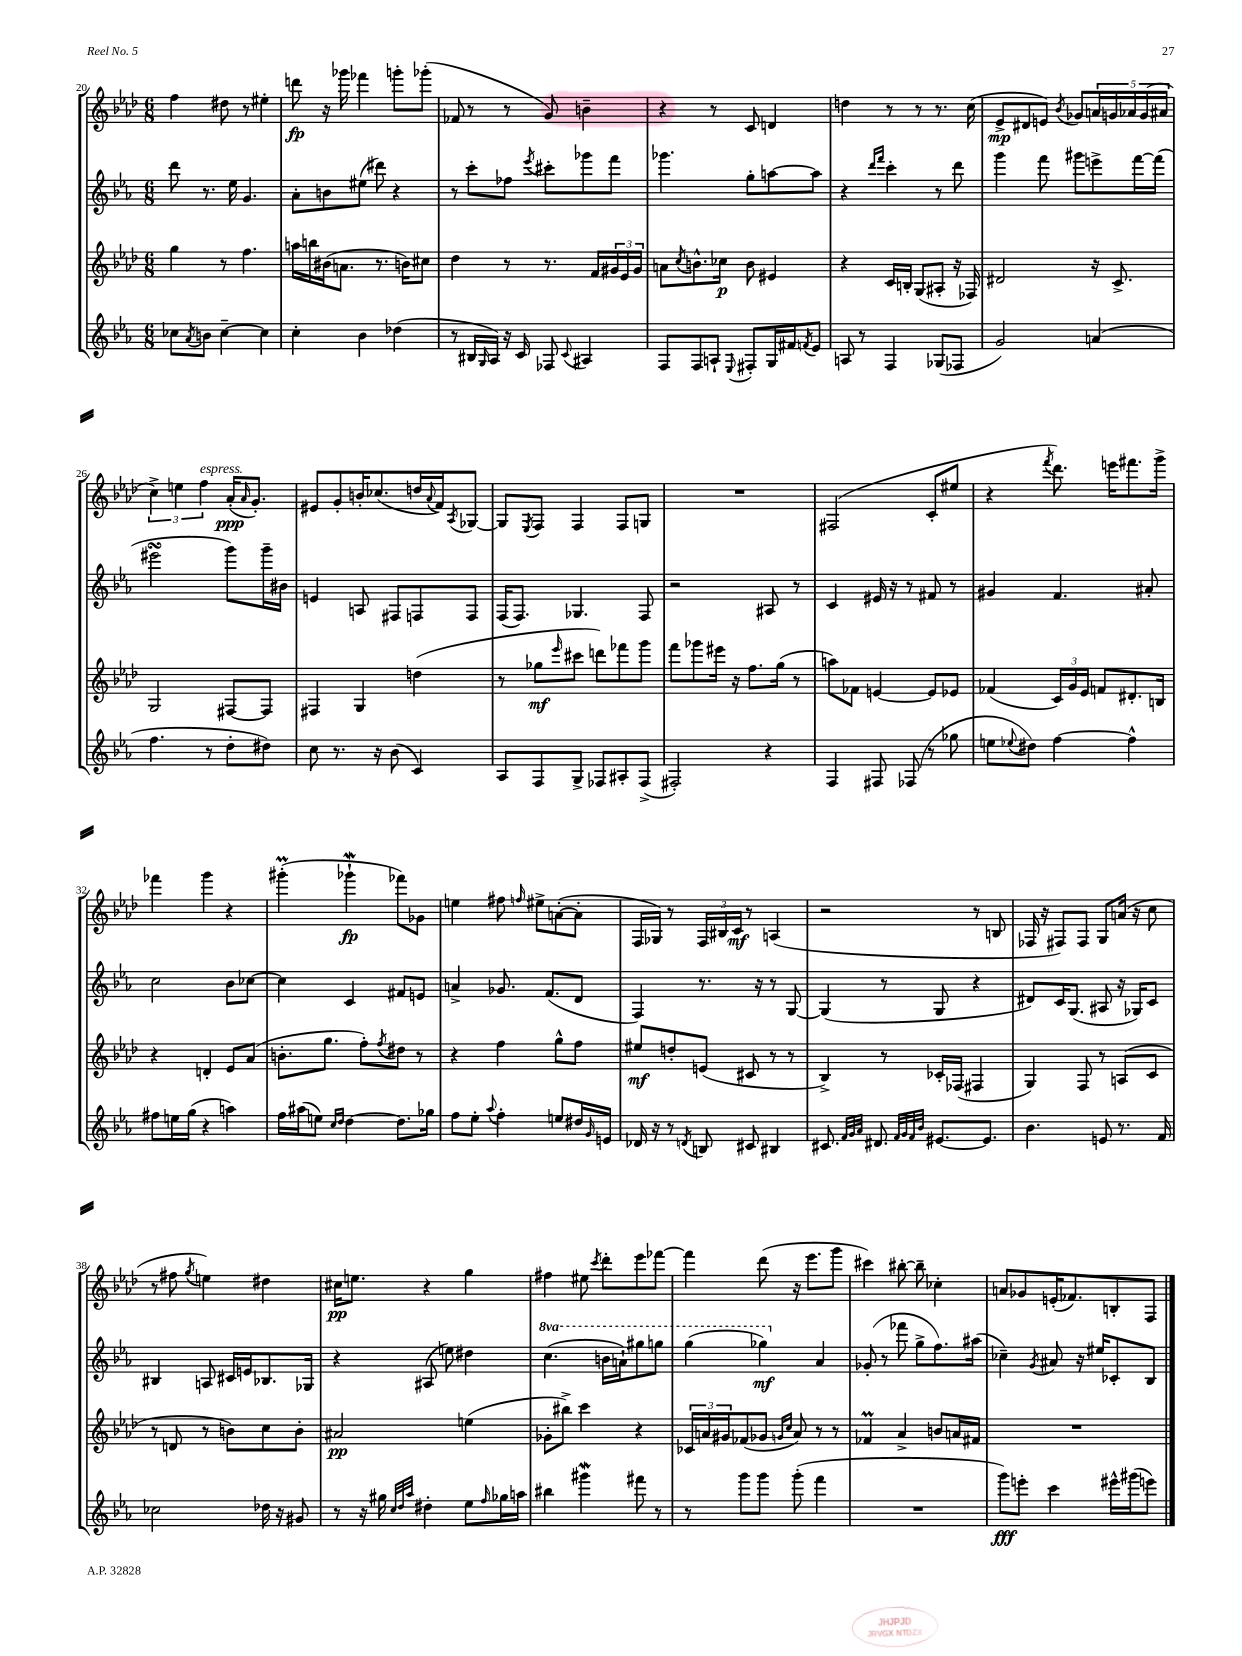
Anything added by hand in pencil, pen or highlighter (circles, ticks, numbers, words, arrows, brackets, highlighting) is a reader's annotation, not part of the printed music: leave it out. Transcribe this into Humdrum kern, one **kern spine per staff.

**kern	**kern	**kern	**kern
*staff4	*staff3	*staff2	*staff1
*clefG2	*clefG2	*clefG2	*clefG2
*k[b-e-a-]	*k[b-e-a-d-]	*k[b-e-a-]	*k[b-e-a-d-]
*M6/8	*M6/8	*M6/8	*M6/8
8cc-\L	4gg\	8ddd\	4ff\
8qa-/	.	.	.
8b\J	.	8.r	.
[4cc-~\	8r	.	8dd#\
.	.	16ee-\	.
.	4.ff\	4.g/	8r
4cc-\]	.	.	4ee#'\
=	=	=	=
4cc'\	16aa\LL	8a-'\L	8ddd\
.	16bb\	.	.
.	(16b#\J	8b\	16r
.	8.a\J	.	16ggg-\
4b-\	.	(8ee#\J	4fff-\
.	8.r	8ddd#\)	.
(4dd-\	.	4r	8ggg'\L
.	16b\LK)	.	.
.	8cc#\J	.	(8ggg-'\J
=	=	=	=
8r	4dd-\	8r	8f-/
16B#/LL	.	8ccc'\L	8r
16qqG/	.	.	.
16A-/JJ)	.	.	.
16r	8r	8ff-\J	8r
16c/	.	.	.
.	.	8qeee-/	.
8F-/	8.r	8ccc#'\L	8g/)
8qqc/	.	.	.
4A#/	.	8ggg-\	4b~\
.	16f/LL	.	.
.	24g#/	8fff\J	.
.	24e-/	.	.
.	24g#/JJ	.	.
=	=	=	=
8F/L	8a\L	4.ggg-\	4r
.	8qcc/	.	.
8F/	8.b^^\	.	.
8A`/J	.	.	8r
.	16cc-\Jk	.	.
8qqE-/	.	.	.
8F#'/L	8b\	8gg'\L	8c/
16G/L	4e#/	[8aa\	4d/
16f#/J	.	.	.
8qf/	.	.	.
8e-/J	.	8aa\]J	.
=	=	=	=
8A/	4r	4r	4dd\
8r	.	.	.
.	.	16qqddd/LL	.
.	.	16qqfff/JJ	.
4F/	16c/LL	4ccc'\	8r
.	16B'/JJ	.	.
.	(8G/L	.	8r
(8G-/L	8A#'/J	8r	8.r
8F-/J	16r	8ddd\	.
.	16F-/)	.	(16cc\
=	=	=	=
2g/)	2d#/	4ggg\	8e-^/L
.	.	.	8d#/
.	.	8fff\	8e/J)
.	.	.	8qb-/
.	.	8ggg#\L	8g-/L
(4a/	16r	8eee^\	20a/L
.	.	.	20g/
.	8.c^/	.	.
.	.	.	20a-/
.	.	[16fff\L	.
.	.	.	(20g/
.	.	(16fff\]JJ	.
.	.	.	20a#/JJ
=	=	=	=
4.ff\	2G/	2eee#\	6cc^\)
.	.	.	6ee\
.	.	.	6ff\
8r	.	.	.
8dd'\L	[8F#/L	8ggg\L)	(16a-'/LK
.	.	.	16qqa-/
.	.	.	8.g'/J)
8dd#\J)	8F#/]J	16ggg~\L	.
.	.	16b#\JJ	.
=	=	=	=
8cc\	4F#/	4e/	8e#/L
8.r	.	.	8g'/
.	4G/	8A/	16b'/K
16r	.	.	(8.cc-/
(8b-\	.	8F#/L	.
4c/)	(4dd\	8F/	16dd/L
.	.	.	8qqa-/
.	.	.	16f/J)
.	.	.	8qA-/
.	.	8F/J	[8G-/J
=	=	=	=
8A-/L	8r	(16F/LK	8G-/]L
.	.	8.F/J)	.
.	.	.	8qE-/
8F/	8gg-\L	.	8F/J
.	16qqeee-/	.	.
8G^/J	8ccc#\J	4.G-/	4F/
8F-/L	8ddd\L)	.	.
8A#'/	8fff-\	.	8F/L
(8F-^/J	8ggg\J	8F/	8G/J
=	=	=	=
2F#'/)	8fff\L	2r	2.r
.	8ggg-\	.	.
.	16eee#\Jk	.	.
.	16r	.	.
.	8.ff\L	.	.
4r	.	8A#/	.
.	(16gg\Jk	.	.
.	8r	8r	.
=	=	=	=
4F/	8aa\L)	4c/	(2F#/
.	8f-\J	.	.
8F#/	[4e/	16e#/	.
.	.	16r	.
(8F-/	.	8r	.
8r	8e/]L	8f#/	8c'/L
8gg-\	8e-/J	8r	8ee#/J
=	=	=	=
8ee\L	(4f-/	4g#/	4r
8qqee-/	.	.	.
8dd#\J)	.	.	.
.	.	.	8qfff/
[4ff\	24c/LL)	4.f/	8.ddd-\)
.	24g/	.	.
.	24e-/JJ	.	.
.	8f/L	.	.
.	.	.	16eee\LK
4ff^^\]	8.d#'/	.	8.fff#\
.	.	8a#'/	.
.	16B/Jk	.	16ggg^\Jk
=	=	=	=
8ff#\L	4r	2cc\	4fff-\
16ee\L	.	.	.
(16gg\JJ	.	.	.
4r	4d'/	.	4ggg\
4aa\)	8e-/L	8b-\L	4r
.	(8a-/J	[8cc-\J	.
=	=	=	=
16ff\LL	8.b'\L	4cc-\]	(4ggg#'\
(16aa#\J	.	.	.
8ee\J)	.	.	.
.	8.gg\J	.	.
16qqcc/LL	.	.	.
16qqdd/JJ	.	.	.
[4dd\	.	4c/	4ggg-`\
.	8ff'\L)	.	.
.	8qff/	.	.
8.dd\]L	8dd#\J	8f#/L	8fff-\L)
.	8r	8e/J	8g-\J
16gg-\Jk	.	.	.
=	=	=	=
8ff\L	4r	4a^/	4ee\
8ee-'\J	.	.	.
8qqaa-/	.	.	.
4ff'\	4ff\	8.g-/	8ff#\
.	.	.	16qqff/
.	.	.	8ee#^\L
.	.	(8.f/L	.
8ee/L	8gg^^\L	.	([8a'\
16dd#/L	8ff\J	8d/J	8a'\]J
16qqg/	.	.	.
16e/JJ	.	.	.
=	=	=	=
16d-/	8ee#/L	4F/)	16F/LL
16r	.	.	16G-/JJ)
8r	8dd'/	.	8r
8qd/	.	.	.
8B/	(8e/J	8.r	24F/LL
.	.	.	24B#/
.	.	.	24c/JJ
8c#/	8c#/	.	8r
.	.	16r	.
4B#/	8r	8r	(4A/
.	8r	[8G/	.
=	=	=	=
8.c#/	4B-^/)	(4G/]	2r
32qqf/LLL	.	.	.
32qqg/	.	.	.
32qqa-/JJJ	.	.	.
8.d#/	.	.	.
.	8r	8r	.
32qqf/LLL	.	.	.
32qqg/	.	.	.
32qqf/	.	.	.
32qqb-/JJJ	.	.	.
[8.e#/L	16c-'/LL	8G/	.
.	(16F-/JJ	.	.
.	4F#/	4r	8r
8.e#/]J	.	.	.
.	.	.	8B/
=	=	=	=
4.b-\	4G/)	8d#/L)	16F-/
.	.	.	16r
.	.	16c/K	8F#/L)
.	.	(8.G/J	.
.	8F/	.	8F#/J
8e/	8r	8A#/	8G/L
8.r	(8A/L	16r	(16a/Jk
.	.	16G-/LK)	16r
.	8c/J	8c/J	8cc\
16f/	.	.	.
=	=	=	=
2cc-\	8r	4B#/	8r
.	8d/	.	8ff#\
.	.	.	8qgg/
.	8r	8A/	4ee\)
.	8b\L)	16c#/LL	.
.	.	16e/J	.
16dd-\	8cc\	8.B-/	4dd#\
16r	.	.	.
8g#/	8b'\J	.	.
.	.	16G-/Jk	.
=	=	=	=
8r	2a#/	4r	16cc#\LK
.	.	.	8.ee\J
16r	.	.	.
16gg#\	.	.	.
32qqcc/LLL	.	.	.
32qqdd/	.	.	.
32qqaa-/JJJ	.	.	.
4dd#'\	.	(8A#/	4r
.	.	8ee\)	.
8ee-\L	(4ee\	4dd#\	4gg\
16qqff/	.	.	.
16gg-\L	.	.	.
16aa\JJ	.	.	.
=	=	=	=
4bb#\	8g-'\L	(4.ccc\	4ff#\
.	8bb#^\J)	.	.
4ggg#\	4ccc\	.	8ee#\
.	.	.	8qccc/
.	.	16bb\LL	8ddd-'\L
.	.	16aa`\J)	.
8fff#\	4r	8ggg#\	8eee-\
8r	.	8ggg\J	[8fff-\J
=	=	=	=
8r	24c-/LL	(4ggg\	4fff-\]
.	24a/	.	.
.	24g#/J	.	.
8ggg\L	(8f-/	.	.
8ggg\J	8g-/J	4ggg-\)	(8ddd-\
.	16qqg/LL	.	.
.	16qqcc/JJ	.	.
(8ggg'\	8a/)	.	16r
.	.	.	8.eee-\L
4fff\	8r	4a-/	.
.	8r	.	8ggg\J
=	=	=	=
2.r	4f-/	(8g-'/	4ccc#\)
.	.	8r	.
.	4a-^/	8fff-\	[8bb#'\
.	.	8gg^\L	8bb#~\]
.	8b/L	8.ff\)	4cc-'\
.	16a/L	.	.
.	16f#/JJ	(16aa#\Jk	.
=	=	=	=
8ggg\L)	2.r	4cc-~\)	8a/L
8eee'\J	.	.	8g-/
.	.	8qg/	.
4ccc\	.	8a#/	(16e'/K
.	.	.	8.f-/)
.	.	16r	.
.	.	16ee#/LK	.
16eee#^^\LL	.	8c-'/	8B'/
(16ggg#\J	.	.	.
8eee\J)	.	8B-/J	8F/J
==	==	==	==
*-	*-	*-	*-
